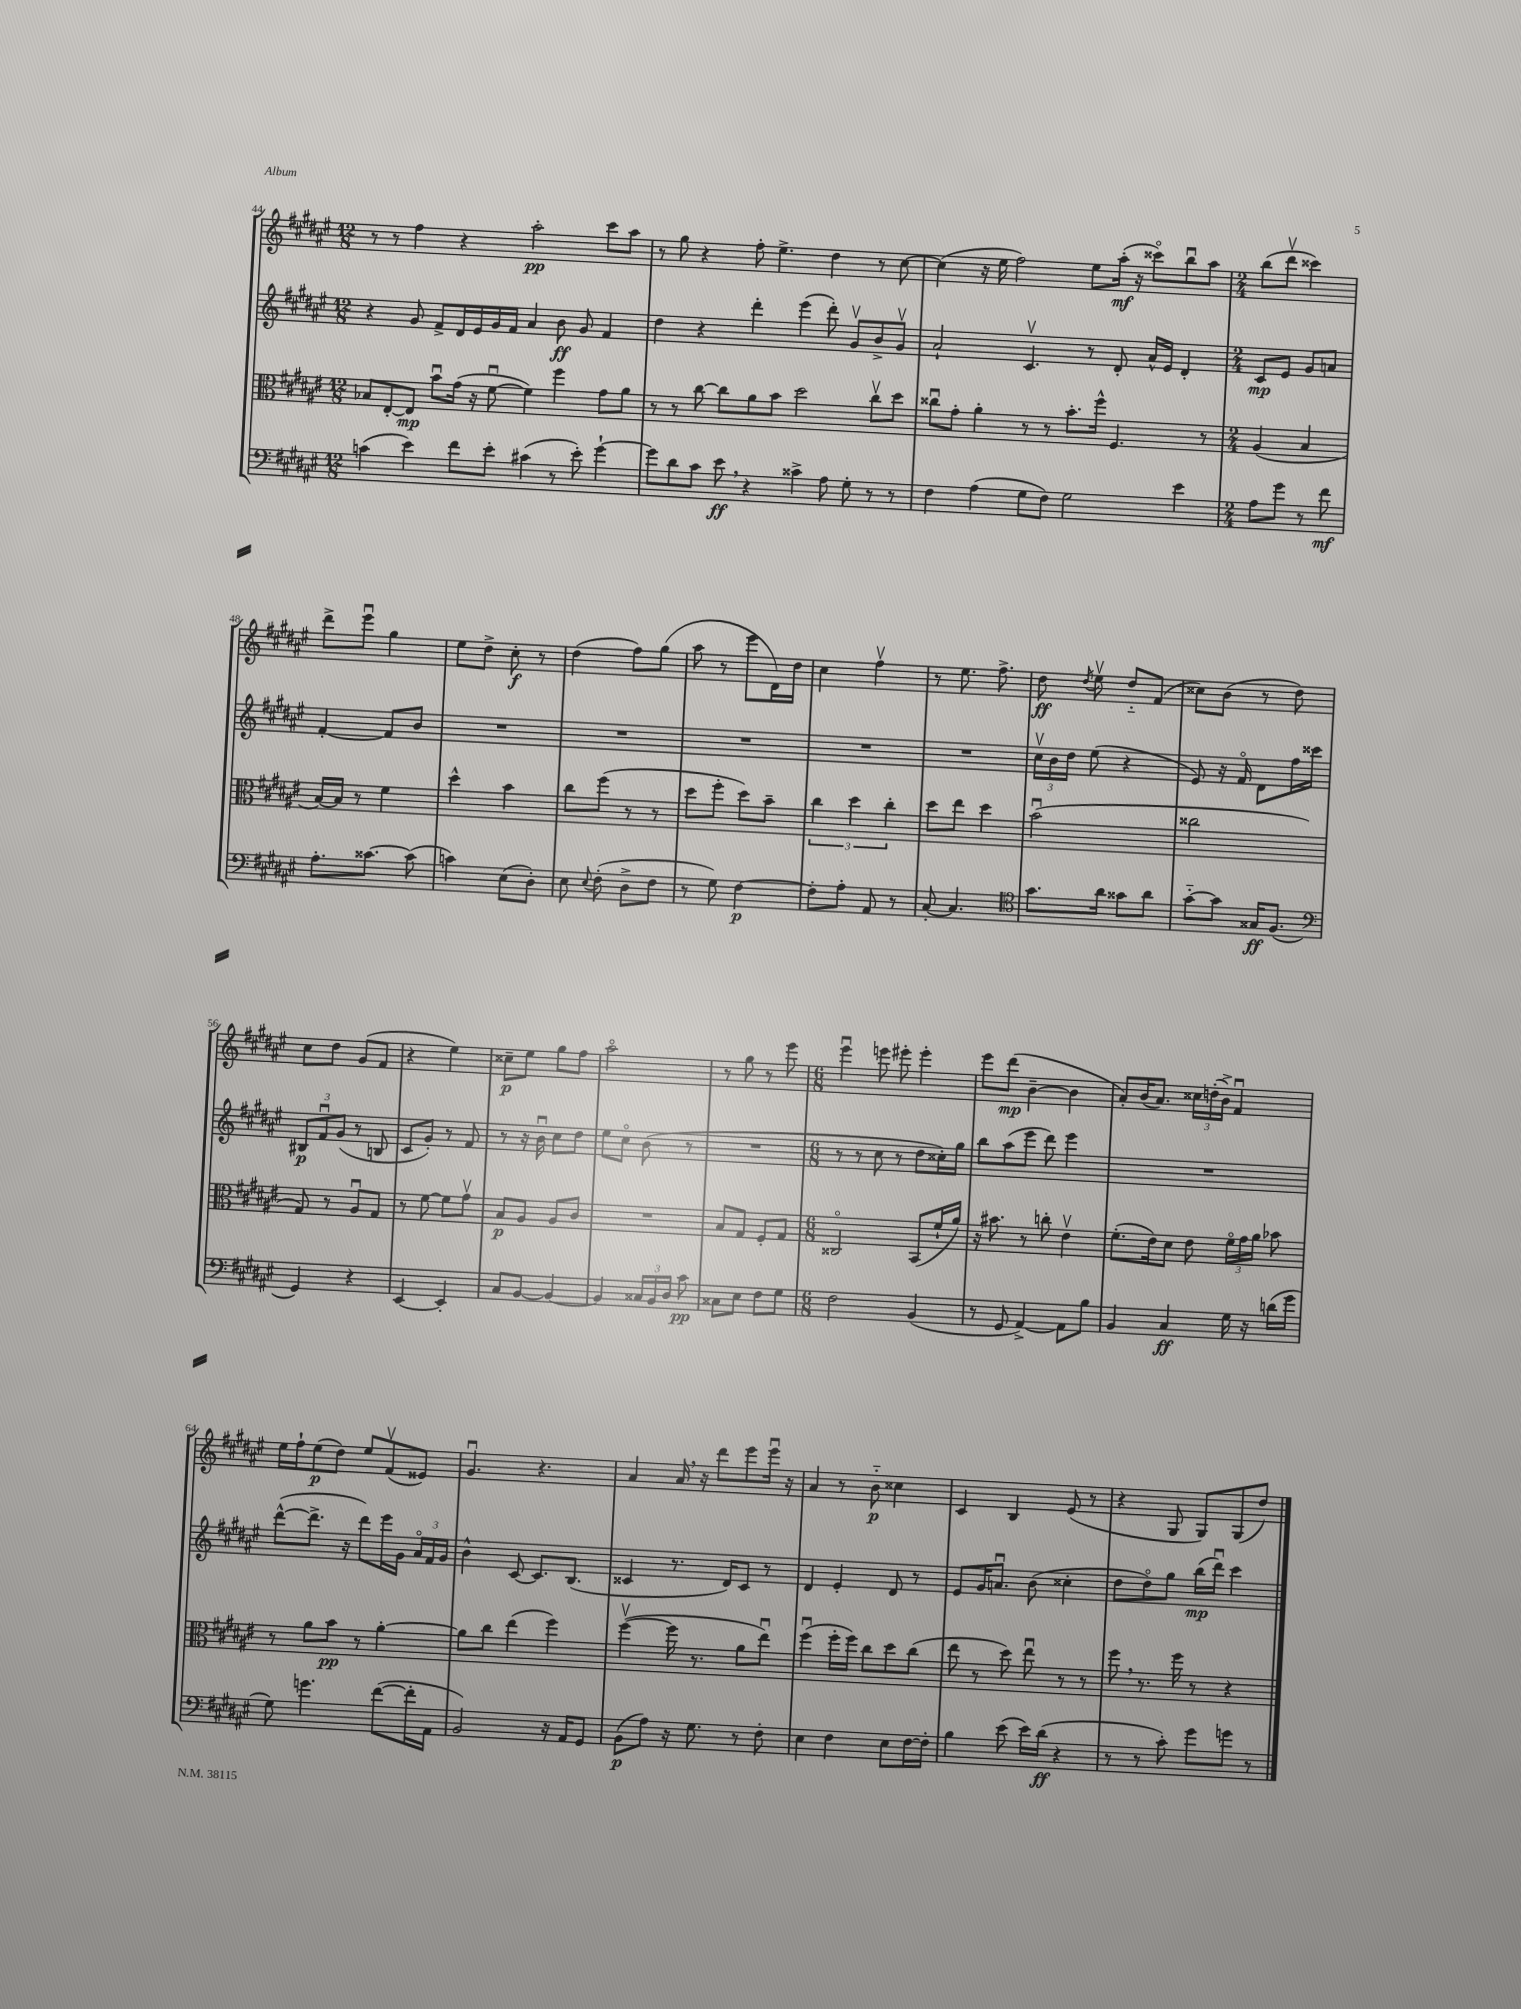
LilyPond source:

<<
\new StaffGroup <<
\new Staff = "s0" {
    \clef treble \key fis \major \numericTimeSignature \time 12/8
    \autoBeamOff r8 r8 fis''4 r4 ais''2-.\pp cis'''8[ ais''8] |
    r8 gis''8 r4 fis''8-. eis''4.-> dis''4 r8 cis''8~ |
    cis''4( r16 eis''16 fis''2) eis''8[ ais''16]-.\mf( r16 cisis'''8[\flageolet) b''8\downbow ais''8] |
    \numericTimeSignature \time 2/4 b''8[( dis'''8]\upbow cisis'''4) |
    dis'''8[-> eis'''8]\downbow gis''4 |
    eis''8[ dis''8]-> cis''8-.\f r8 |
    dis''4( fis''8[) gis''8]( |
    ais''8 r8 eis'''8[ dis'16) dis''16] |
    cis''4 fis''4\upbow |
    r8 eis''8. fis''8.-> |
    dis''8\ff \acciaccatura { dis''8 } eis''8\upbow dis''8[-_ fis'8]( |
    cisis''8[) b'8]( r8 dis''8) |
    cis''8[ dis''8] gis'8[( fis'8] |
    r4 eis''4) |
    cisis''8[--\p eis''8] gis''8[ fis''8] |
    ais''2\flageolet |
    r8 gis''8 r8 eis'''8 |
    \numericTimeSignature \time 6/8 eis'''4\downbow e'''8 eis'''8-. eis'''4-. |
    eis'''8[ dis'''8]\mp( b'4~-- b'4 |
    ais'8[-.) b'16( ais'8.]) \tuplet 3/2 { cisis''16[ d''16-.( b'16]->) } fis'4\downbow |
    eis''16[ fis''16-! eis''8\p( dis''8]) eis''8[ fis'8\upbow( eisis'8]) |
    gis'4.\downbow r4. |
    ais'4 ais'16 \breathe r16 dis'''8[ eis'''8 eis'''16]\downbow r16 |
    ais'4 r8 b'8-_\p cisis''4 |
    cis'4 b4 eis'8( r8 |
    r4 gis8 gis8[) gis8( dis''8]) \bar "|." |
}
\new Staff = "s1" {
    \clef treble \key fis \major \numericTimeSignature \time 12/8
    \autoBeamOff r4 gis'8 fis'8[-> dis'16 eis'16 gis'16 fis'16] ais'4 b'8\ff gis'8 fis'4 |
    dis''4 r4 dis'''4-. eis'''4( dis'''8-.) gis'8[\upbow b'8-> gis'8]\upbow |
    ais'2-! cis'4.\upbow r8 dis'8-. ais'16[-^ eis'16] dis'4-. |
    \numericTimeSignature \time 2/4 cis'8[\mp eis'8] gis'8[ a'8] |
    fis'4~-. fis'8[ b'8] |
    R2 |
    R2 |
    R2 |
    R2 |
    R2 |
    \tuplet 3/2 { cis''16[\upbow b'16 dis''16] } eis''8( r4 |
    eis'8) r16 fis'16\flageolet dis'8[ fis''16 cisis'''16] |
    \tuplet 3/2 { bis8[\p fis'8\downbow gis'8]( } r8 b8 |
    cis'8[ gis'8]-.) r8 fis'8 |
    r8 r16 b'16\downbow cis''8[ dis''8] |
    eis''8[ cis''8]\flageolet b'8( r8 |
    R2 |
    \numericTimeSignature \time 6/8 r8 r8 cis''8 r8 dis''8[ cisis''16-.) gis''16] |
    b''8[ ais''8( eis'''8] dis'''8) eis'''4 |
    R2. |
    dis'''8[~-^( dis'''8.]-> r16 dis'''8[) eis'''16 gis'16] \tuplet 3/2 { ais'16[\flageolet fis'16 gis'16] } |
    b'4-^ cis'8~ cis'8.[ b8.]( |
    cisis'4 r8. dis'16[) cisis'8] r8 |
    dis'4 eis'4-. dis'8 r8 |
    eis'8[ gis'16 a'8.]\downbow b'8( cisis''4-. |
    dis''8[ dis''8\flageolet) gis''8] b''16[\mp( dis'''16]\downbow) cis'''4 \bar "|." |
}
\new Staff = "s2" {
    \clef alto \key fis \major \numericTimeSignature \time 12/8
    \autoBeamOff bes8[ eis8~-. eis8]\mp b'8[\downbow gis'16]( r16 fis'8~\downbow fis'4) fis''4 gis'8[ ais'8] |
    r8 r8 cis''8~ cis''8[ ais'8 b'8] dis''2 cis''8[\upbow dis''8] |
    cisis''8[\downbow gis'8]-. ais'4-. r8 r8 b'8.[-. fis''16]-^ fis4. r8 |
    \numericTimeSignature \time 2/4 ais4( b4 |
    b16[~) b16] r8 fis'4 |
    dis''4-^ b'4 |
    cis''8[ fis''8]( r8 r8 |
    dis''8[ fis''8]-. dis''8[) b'8]-- |
    \tuplet 3/2 { cis''4 dis''4 cis''4-. } |
    dis''8[ eis''8] dis''4 |
    b'2\downbow( |
    cisis''2 |
    gis8) r8 ais8[\downbow gis8] |
    r8 fis'8~ fis'8[ gis'8]\upbow |
    b8[\p ais8] ais8[ cis'8] |
    R2 |
    b8[ gis8] fis8[-. gis8] |
    \numericTimeSignature \time 6/8 cisis2\flageolet b,8[( fis'16-! ais'16]) |
    r16 bis'8. r8 c''8-. eis'4\upbow |
    fis'8.[-.( eis'16) dis'8] eis'8 \tuplet 3/2 { fis'16[\flageolet gis'16 ais'16] } bes'8 |
    r8 ais'8[ b'8]\pp r8 ais'4~-. |
    ais'8[ cis''8] eis''4( fis''4) |
    fis''4~\upbow( fis''16 r8. ais'8[ eis''8]\downbow) |
    fis''4\downbow( fis''16[-. fis''16]) cis''8[ dis''8 cis''8]( |
    eis''8 r8 dis''8) eis''8\downbow r8 r8 |
    fis''8 \breathe r8. fis''16 r8 r4 \bar "|." |
}
\new Staff = "s3" {
    \clef bass \key fis \major \numericTimeSignature \time 12/8
    \autoBeamOff c'4( eis'4) fis'8[ eis'8]-. cis'4( r8 eis'8-.) gis'4~-! |
    gis'8[ dis'8 cis'8] eis'8\ff \breathe r4 cisis'4-> ais8 gis8-. r8 r8 |
    fis4 ais4( gis8[ fis8]) gis2 eis'4 |
    \numericTimeSignature \time 2/4 ais8[ gis'8] r8 fis'8\mf |
    ais8.[-. cisis'8.]~ cisis'8( |
    c'4) eis8[( dis8]-.) |
    eis8 \appoggiatura { eis8 } fis8-.( dis8[-> fis8] |
    r8 gis8) fis4~\p |
    fis8[-. ais8]-. ais,8 r8 |
    cis8~-. cis4. |
    \clef tenor gis'8.[ ais'16] gisis'8[ ais'8] |
    gis'8[~-_ gis'8] gisis16[\ff fis8.]( |
    \clef bass gis,4) r4 |
    eis,4~ eis,4-. |
    cis8[ b,8]~ b,4~ |
    b,4 \tuplet 3/2 { cisis16[ b,16 dis16] } cis'8\pp |
    cisis8[ eis8] fis8[ gis8] |
    \numericTimeSignature \time 6/8 fis2 b,4( |
    r8 gis,8 ais,4~->) ais,8[ b8] |
    b,4 cis4\ff gis16 r16 d'16[( gis'16] |
    gis8) g'4. fis'8[~( fis'16-. ais,16] |
    b,2) r16 ais,16[ gis,8] |
    b,8[\p( ais8]) r16 gis8. r8 fis8-. |
    eis4 fis4 eis8[ fis16~ fis16]-. |
    b4 eis'8( eis'16[) dis'16]\ff( r4 |
    r8 r8 cis'8-.) gis'8[ g'8] r8 \bar "|." |
}
>>
>>
\layout { \context { \Score currentBarNumber = #44 } }
